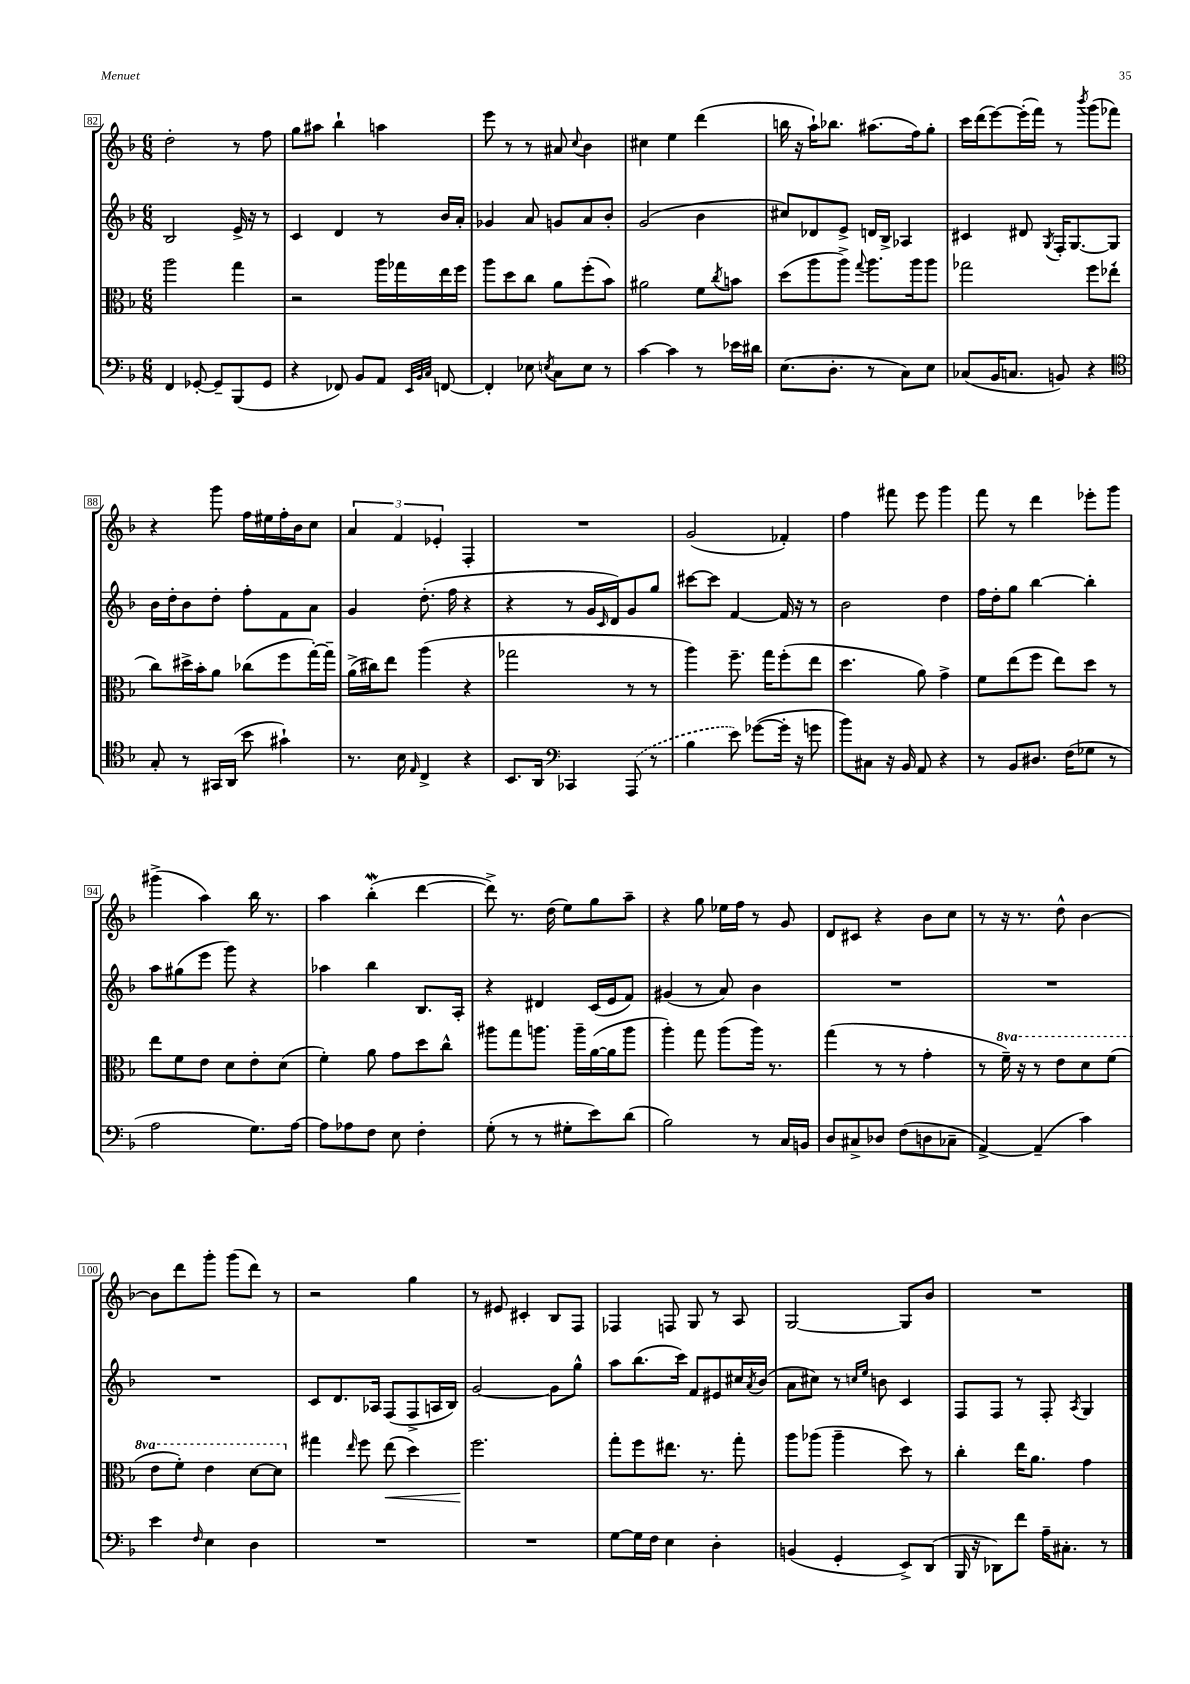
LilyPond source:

<<
\new StaffGroup <<
\new Staff = "s0" {
    \clef treble \key f \major \numericTimeSignature \time 6/8
    d''2-. r8 f''8 |
    g''8 ais''8 bes''4-! a''4 |
    e'''8 r8 r8 ais'8 \appoggiatura { c''8 } bes'4 |
    cis''4 e''4 d'''4( |
    b''16 r16 a''16-!) bes''8. ais''8.( f''16) g''8-. |
    c'''16 d'''16( e'''8~) e'''16-.( f'''16) r8 \acciaccatura { bes'''8 } g'''8( fes'''8) |
    r4 g'''8 f''16 eis''16 f''16-. bes'16 c''8 |
    \tuplet 3/2 { a'4 f'4 ees'4-. } f4-. |
    R2. |
    g'2( fes'4-.) |
    f''4 fis'''8 e'''8 g'''4 |
    f'''8 r8 d'''4 ees'''8-. g'''8 |
    gis'''4->( a''4) bes''16 r8. |
    a''4 bes''4-.\mordent( d'''4~ |
    d'''8->) r8. d''16( e''8) g''8 a''8-- |
    r4 g''8 ees''16 f''16 r8 g'8 |
    d'8 cis'8 r4 bes'8 c''8 |
    r8 r16 r8. d''8-^ bes'4~ |
    bes'8 d'''8 g'''8-. g'''8( d'''8) r8 |
    r2 g''4 |
    r8 eis'8 cis'4-. bes8 f8 |
    fes4 f8 g8 r8 a8 |
    g2~ g8 bes'8 |
    R2. \bar "|." |
}
\new Staff = "s1" {
    \clef treble \key f \major \numericTimeSignature \time 6/8
    bes2 e'16-> r16 r8 |
    c'4 d'4 r8 bes'16 a'16-. |
    ges'4 a'8 g'8 a'8 bes'8-. |
    g'2( bes'4 |
    cis''8) des'8 e'8-> d'16 bes16-> aes4 |
    cis'4 dis'8 \acciaccatura { g8 } f16-. g8.~ g8 |
    bes'16 d''16-. bes'8 d''8-. f''8-. f'8 a'8 |
    g'4 d''8.-.( f''16 r4 |
    r4 r8 g'16 \grace { c'16 } d'16) g'8 g''8 |
    cis'''8~ cis'''8 f'4~ f'16 r16 r8 |
    bes'2 d''4 |
    f''16 d''16-. g''8 bes''4~ bes''4-. |
    a''8 gis''8( e'''8 g'''8) r4 |
    aes''4 bes''4 bes8. a16-. |
    r4 dis'4 c'16( e'16 f'8) |
    gis'4( r8 a'8) bes'4 |
    R2. |
    R2. |
    R2. |
    c'8 d'8. aes16 f8( f8-> a16 bes16) |
    g'2~ g'8 g''8-^ |
    a''8 bes''8.( c'''16) f'8 eis'8 cis''16 \acciaccatura { a'8 } bes'16( |
    a'8 cis''8) r8 \grace { c''16 e''16 } b'8 c'4 |
    f8 f8 r8 f8-. \acciaccatura { a8 } g4 \bar "|." |
}
\new Staff = "s2" {
    \clef alto \key f \major \numericTimeSignature \time 6/8 \set Staff.ottavationMarkups = #ottavation-simple-ordinals
    a''2 g''4 |
    r2 a''16 ges''16 e''16 f''16 |
    a''8 d''8 c''8 a'8 f''8-.( bes'8) |
    ais'2 f'8 \acciaccatura { c''8 } b'8 |
    d''8( a''8 a''8->) \appoggiatura { g''8 } a''8. a''16 a''8 |
    ges''2 f''8 ees''8-.( |
    c''8) dis''16-> bes'16-. a'8 ces''8( f''8 g''16~-.) g''16-- |
    a'16->( cis''16) e''8 a''4( r4 |
    ges''2 r8 r8 |
    a''4) f''8.-- g''16 f''8-.( e''8 |
    d''4. a'8) g'4-> |
    f'8 e''8( f''8 e''8) d''8 r8 |
    e''8 f'8 e'8 d'8 e'8-. d'8( |
    f'4-.) a'8 g'8 d''8 c''8-^ |
    ais''8 g''8 a''8. a''16-- a'16~( a'16 a''8 |
    a''4-.) g''8 a''8( a''16) r8. |
    g''4( r8 r8 g'4-. |
    r8 \ottava #1 f''16--) r16 r8 e''8 d''8 f''8( |
    e''8 f''8-.) e''4 d''8~ d''8 \ottava #0 |
    gis''4 \grace { e''16 } f''8 e''8\<( d''4) |
    f''2.\! |
    g''8-. f''8 eis''8. r8. g''8-. |
    a''8 aes''8( aes''4-- d''8) r8 |
    c''4-. e''16 a'8. g'4 \bar "|." |
}
\new Staff = "s3" {
    \clef bass \key f \major \numericTimeSignature \time 6/8
    f,4 ges,8~-. ges,8-- bes,,8( ges,8 |
    r4 fes,8) bes,8 a,8 \grace { e,32 bes,32 c32 } f,8~ |
    f,4-. ees8 \acciaccatura { e8 } c8 e8 r8 |
    c'4~ c'4 r8 ees'16 dis'16 |
    e8.( d8.-. r8 c8) e8 |
    ces8( bes,16 c8. b,8) r4 |
    \clef tenor g8-. r8 gis,16 a,16( bes'8 gis'4-!) |
    r8. bes16 \grace { e16 } c4-> r4 |
    bes,8. a,16 \clef bass ces,4 \once \slurDashed a,,8( r8 |
    bes4 e'8) ges'8~( ges'16-. r16 g'8 |
    bes'8) cis8 r16 bes,16 a,8 r4 |
    r8 bes,8 dis8. f16( ges8 r8 |
    a2 g8.) a16~ |
    a8 aes8 f8 e8 f4-. |
    g8-.( r8 r8 gis8-. e'8) d'8( |
    bes2) r8 c16 b,16 |
    d8 cis8-> des8 f8( d8 ces8-- |
    a,4~->) a,4--( c'4) |
    e'4 \grace { f16 } e4 d4 |
    R2. |
    R2. |
    g8~ g16 f16 e4 d4-. |
    b,4( g,4-. e,8->) d,8( |
    bes,,16 r16 des,8) f'8 a16-- cis8.-. r8 \bar "|." |
}
>>
>>
\layout { \context { \Score currentBarNumber = #82 \override BarNumber.stencil = #(make-stencil-boxer 0.1 0.3 ly:text-interface::print) } }
